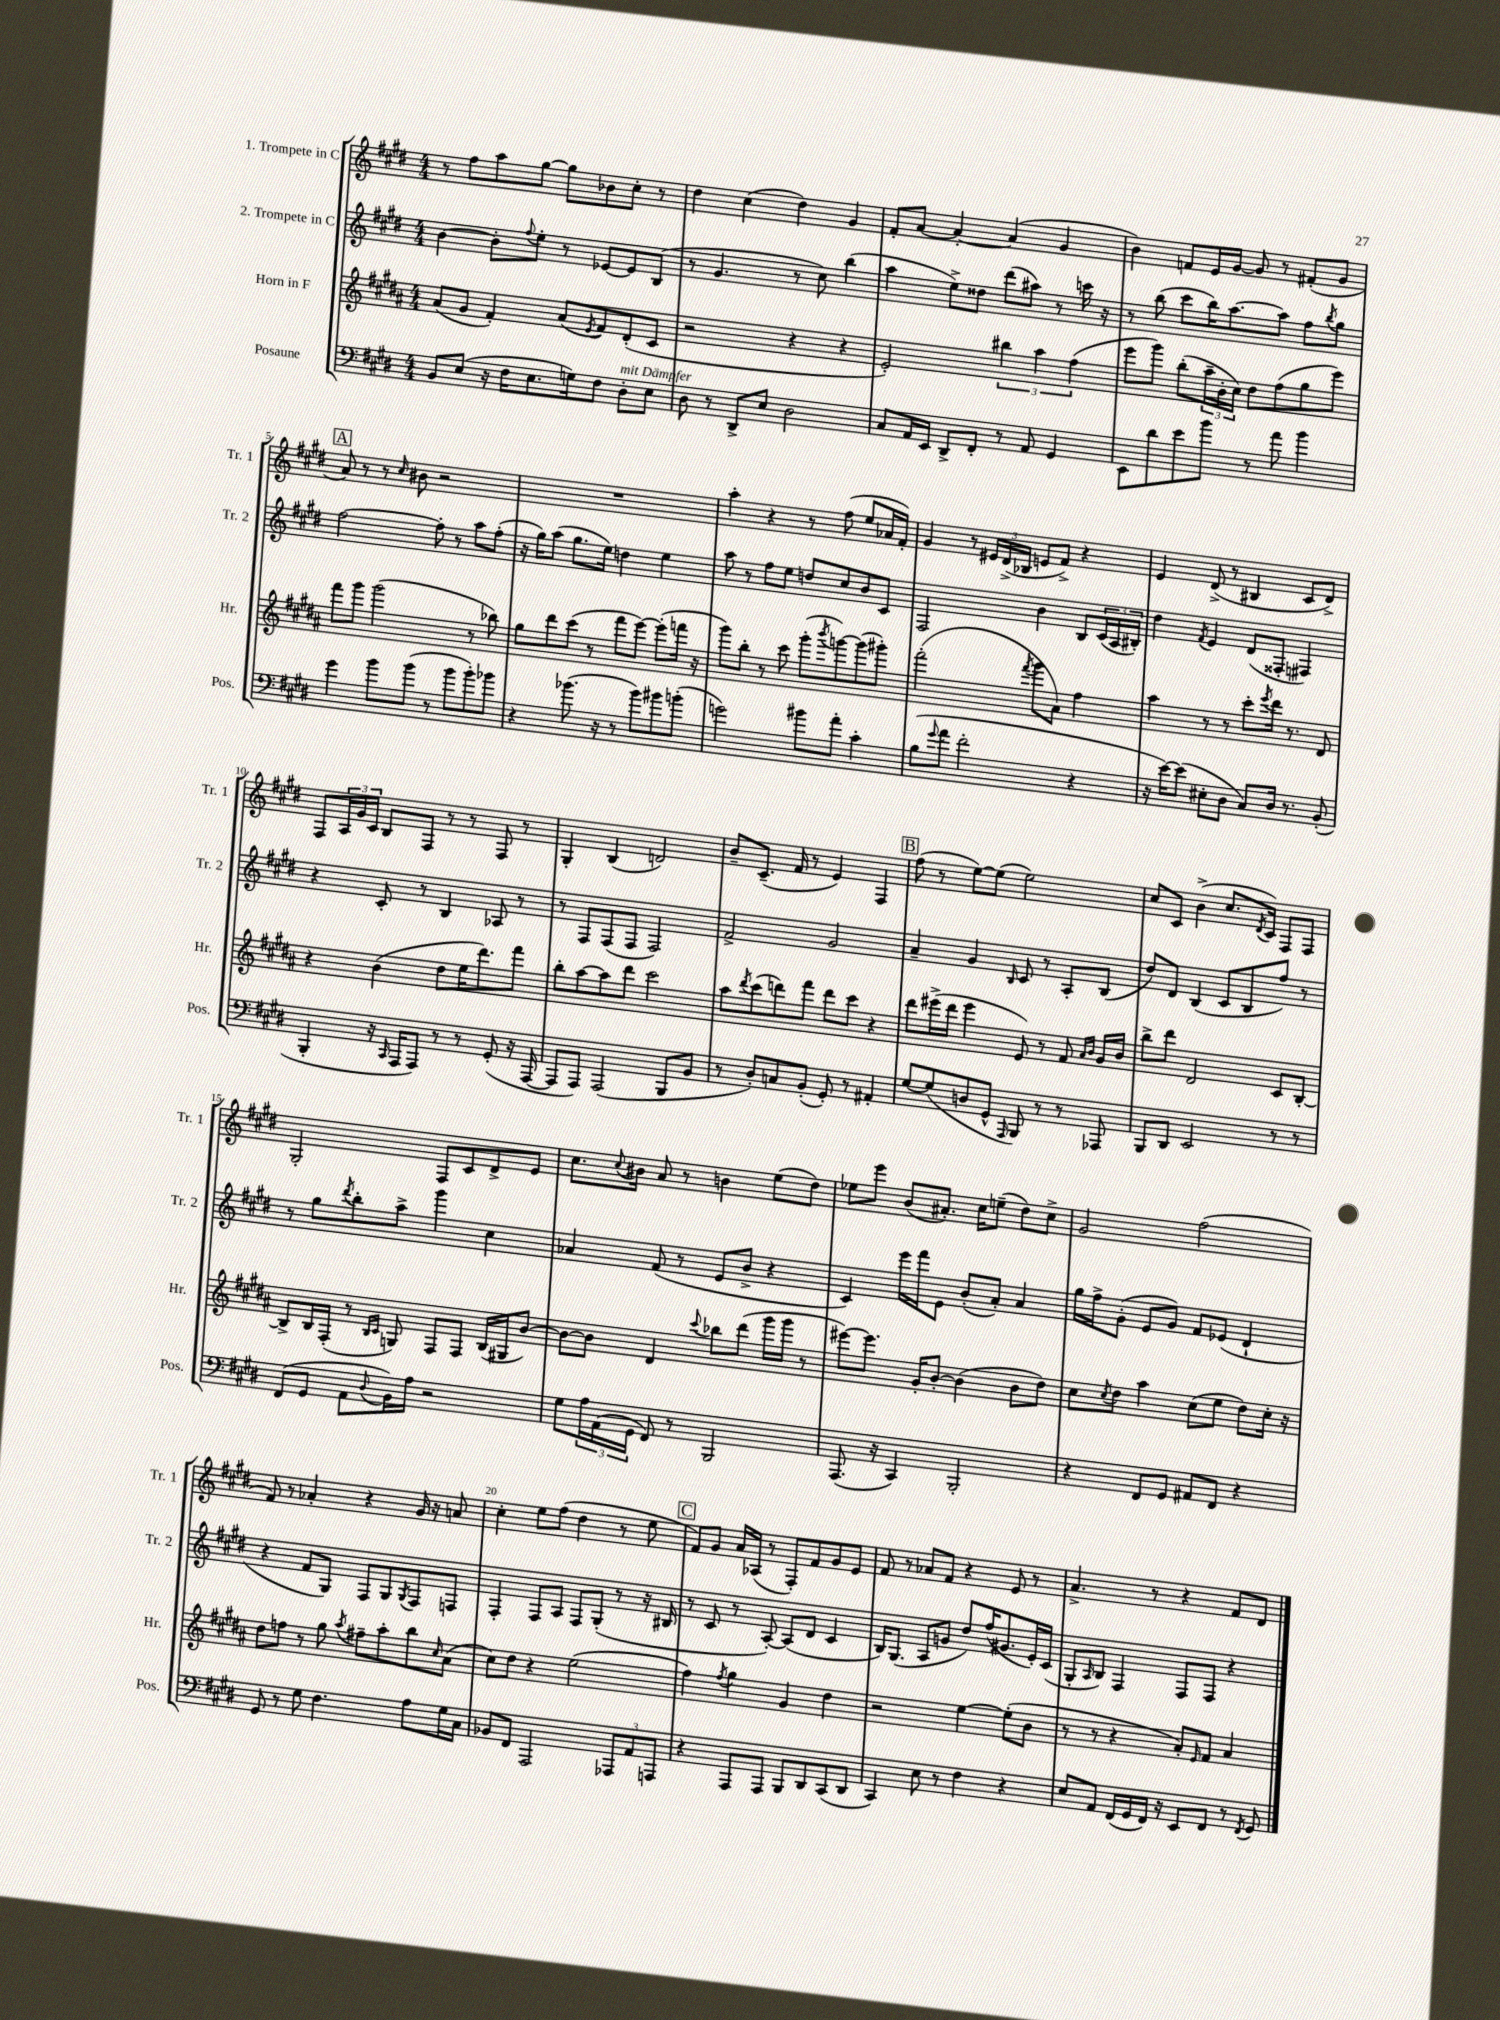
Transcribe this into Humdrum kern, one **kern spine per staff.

**kern	**kern	**kern	**kern
*staff4	*staff3	*staff2	*staff1
*clefF4	*clefG2	*clefG2	*clefG2
*k[f#c#g#d#]	*k[f#c#g#d#a#]	*k[f#c#g#d#]	*k[f#c#g#d#]
*M4/4	*M4/4	*M4/4	*M4/4
8BB	(8a#	[4b	8r
(8E	8g#	.	8ff#
16r	4f#')	8b']	8aa
16F#	.	.	.
.	.	8qqff#	.
8.E	.	8ee'	[8gg#
.	(8a#	8r	8gg#]
16G)	.	.	.
.	8qe	.	.
8F#	8f#)	[8e-	8b-
8D#'	(8d#'	8e-]	8cc#'
8E	8c#	(8B	8r
=	=	=	=
8D#	2r	8r	4dd#
8r	.	4.g#	.
8DD#^	.	.	(4cc#
8E	.	.	.
2D#	4r	8r	4dd#)
.	.	8cc#)	.
.	4r	(4bb	4g#
=	=	=	=
8C#	2e')	4aa	8f#'
16AA	.	.	[8a
16EE	.	.	.
8DD#^	.	8ee^)	4a'_
8FF#'	.	8dd##	.
8r	6bb#	(8ddd#	(4a]
8AA	.	8aa#)	.
.	6aa#	.	.
4GG#	.	8r	4g#
.	(6ff#	.	.
.	.	16ccc	.
.	.	16r	.
=	=	=	=
8EE	8eee	8r	4b)
8d#	8ggg#)	(8bb	.
8e	(8bb'	8ccc#	8f
8b	24aa#~	16bb)	16e
.	24b'	.	.
.	.	[8.aa	[16g#
.	24cc#)	.	.
8r	8dd#	.	8g#]
8a	(8ff#	8aa]	8r
4b	8gg#	8ff#	(8f#'
.	.	8qbb	.
.	8eee)	8gg#	8g#
=	=	=	=
4g#	8fff#	[2ff#	8a)
.	8ggg#	.	8r
8b	(2ggg#	.	8r
.	.	.	16qqcc#
(8b	.	.	8b#
8r	.	8ff#']	2r
8b	.	8r	.
8b')	8r	8aa	.
8b-	8bb-)	(8ff#'	.
=	=	=	=
4r	8gg#	16r	1r
.	.	16gg#)	.
.	8ddd#	(8aa	.
(8.b-	(8ccc#	8.gg#	.
.	8r	.	.
16r	.	16ee)	.
8r	8fff#	4dd	.
8b-)	[8eee)	.	.
8b#	(8eee']	4ee	.
(8b'	16fff	.	.
.	16r	.	.
=	=	=	=
2g)	8ggg#)	8aa	4aa'
.	8bb'	8r	.
.	8r	8ff#	4r
.	8ccc#	8ee	.
8b#	(8ggg#'	8dd	8r
.	8qbbb	.	.
8a'	[8ggg)	8cc#	(8ff#
4c#'	(8ggg]	8b	8ee
.	8ggg#')	8c#	16a-
.	.	.	16f#')
=	=	=	=
(8B	(2fff#'	2F#	4g#
8qqg#	.	.	.
8a	.	.	.
2f#'	.	.	8r
.	.	.	24e#
.	.	.	(24d#^
.	.	.	24B-
.	8qfff#	.	.
.	8ggg#	4b	8e
.	8a#)	.	8f#^)
4r	4ff#	8B	4r
.	.	(24c#	.
.	.	24A	.
.	.	24B#')	.
=	=	=	=
16r	4aa#	4dd#	4e
[16e)	.	.	.
(8e]	.	.	.
.	.	8qf#	.
8E#'	8r	4e	(8d#^
8D#	8r	.	8r
8C#)	8ccc#'	(8d#	4B#
.	8qeee	.	.
16D#	16ddd#	8F##'	.
8.r	8.r	.	.
.	.	4F#)	8c#
(8BB'	8d#	.	8d#^)
=	=	=	=
4BBB'	4r	4r	8F#
.	.	.	24A
.	.	.	24g#
.	.	.	24c#
16r	(4b	8c#'	8B
16qqCC#	.	.	.
16AAA	.	.	.
8AAA)	.	8r	8F#
8r	8dd#	4B	8r
8r	16ee	.	8r
.	8.ddd#)	.	.
(8GG#'	.	8A-	8F#
16r	8fff#	8r	8r
[16AAA	.	.	.
=	=	=	=
8AAA]	8bb'	8r	4G#'
8AAA)	[8aa#	8F#	.
(2AAA	8aa#]	(8F#	(4B
.	8ddd#	8F#	.
.	2ccc#	2F#)	2d)
8BBB	.	.	.
8BB	.	.	.
=	=	=	=
8r	8aa#	2f#^	8b~
.	8qddd#	.	.
8D#')	(8ccc#	.	(8.c#~
8C	8ddd)	.	.
.	.	.	16f#
(8BB'	8fff#	.	8r
8GG#')	8ddd	2g#	4e)
8r	8ccc#	.	.
4AA#'	4r	.	4F#
=	=	=	=
[8G#	8ddd#	4a~	(8ff#
(8G#]	(16eee#^	.	8r
.	16ddd#	.	.
8D	4eee#	4g#	[8ee)
8GG#^^	.	.	(8ee]
16qqAAA	.	16qqB	.
8BBB)	8e)	8c#	2ee)
8r	8r	8r	.
8r	8f#	8A'	.
.	16qqa#	.	.
.	16qqb	.	.
8AAA-	16g#	(8B	.
.	16b	.	.
=	=	=	=
8BBB	8bb^	8dd#)	8cc#
8DD#	8ddd#	8d#	8c#
2EE	2d#	(4B	(4b^
.	.	8c#	8.cc#
.	.	8B	.
.	.	.	8qd#
.	.	.	16c#)
8r	8c#	8ff#)	8F#
8r	[8B'	8r	8F#
=	=	=	=
(8FF#	8B^]	8r	2G#'
8GG#	16B	8gg#	.
.	(16F#'	.	.
.	.	8qddd#	.
8AA	8r	8bb'	.
.	16qqB	.	.
8qqD#	16qqc#	.	.
16BB)	8G)	8aa^	.
16A	.	.	.
2r	8F#	4ggg#	8F#
.	8F#	.	8c#
.	(16B	4cc#	8d#^
.	16G#	.	.
.	[8b)	.	8e
=	=	=	=
8G#	8b_	4a-	8.cc#
24A	8b]	.	.
(24AA	.	.	.
.	.	.	8qqcc#
.	.	.	16b#
24GG#	.	.	.
8FF#)	4d#	(8f#	8a
8r	.	8r	8r
.	8qqccc#	.	.
2BBB	8bb-	8e	4b
.	(8ddd#	8b^	.
.	16ggg#	4r	(8ee
.	16ggg#	.	.
.	8r	.	8dd#)
=	=	=	=
(8.AAA	[8eee#)	4c#)	8ee-
.	8.eee#]	.	8eee
16r	.	.	.
4CC#)	.	16eee	(8b
.	16g#'	16fff#	.
.	[8b'	8e	8.a#')
2BBB'	(4b]	(8b'	.
.	.	.	16cc#
.	.	8a')	(8ee~
.	8b	4a	8dd#)
.	8dd#)	.	8cc#^
=	=	=	=
4r	8cc#	16gg#	2g#
.	.	16ff#^	.
.	8qcc#	.	.
.	8dd#	(8g#'	.
8FF#	4aa#	8e	.
8GG#	.	8g#)	.
8AA#	(8cc#	8f#	(2ff#
8FF#	8ee	(8e-	.
4r	8dd#)	4d#`	.
.	16cc#'	.	.
.	16r	.	.
=	=	=	=
8GG#	8dd#	4r	8f#)
8r	8ff	.	8r
8G#	8r	8f#	4a-'
4.F#	8gg#	8G#)	.
.	8qaa#	.	.
.	8ff#~	8F#	4r
.	8aa#'	8G#	.
.	.	8qG#	.
8A	8bb	8F#	16g#
.	.	.	16r
.	16qqcc#	.	.
16G#	(8a#	8F	8a
16C#	.	.	.
=	=	=	=
8BB-	8cc#)	4F#'	4cc#'
8FF#	8dd#	.	.
2AAA	4r	8F#	8ee
.	.	8A	(8ff#
.	(2ee	8F#	4dd#
.	.	(8G#'	.
12AAA-	.	8r	8r
12AA	.	.	.
.	.	16r	8ee
12AAA	.	.	.
.	.	16B#	.
=	=	=	=
4r	4ff#)	8r	8f#)
.	.	8c#	8g#
.	8qff#	.	.
8AAA	4gg#	8r	16a
.	.	.	(16A-
8AAA	.	[8A')	8r
8BBB	4g#	(8A]	8F#')
8DD#	.	8d#	8f#
(8CC#	4dd#	4c#	8g#
8DD#	.	.	8e
=	=	=	=
4CC#)	2r	16B)	8f#
.	.	(8.G#	.
.	.	.	8r
8E	.	8A	8a-
8r	.	8g	8f#
4F#	[4ee	8dd#)	4r
.	.	(16ff#	.
.	.	8.g#	.
4r	(8ee']	.	8e
.	8b	16e')	8r
.	.	(16c#	.
=	=	=	=
8E	8r	8G#'	4.a^
.	.	16qqA	.
8AA	8r	8B)	.
(16FF#	4r	4F#	.
16GG#	.	.	.
16FF#)	.	.	8r
16r	.	.	.
8EE	8a#')	8F#	4r
.	16qqe	.	.
8FF#	8f#	8F#	.
8r	4a#	4r	8f#
8qFF#	.	.	.
8GG#	.	.	8d#
==	==	==	==
*-	*-	*-	*-
